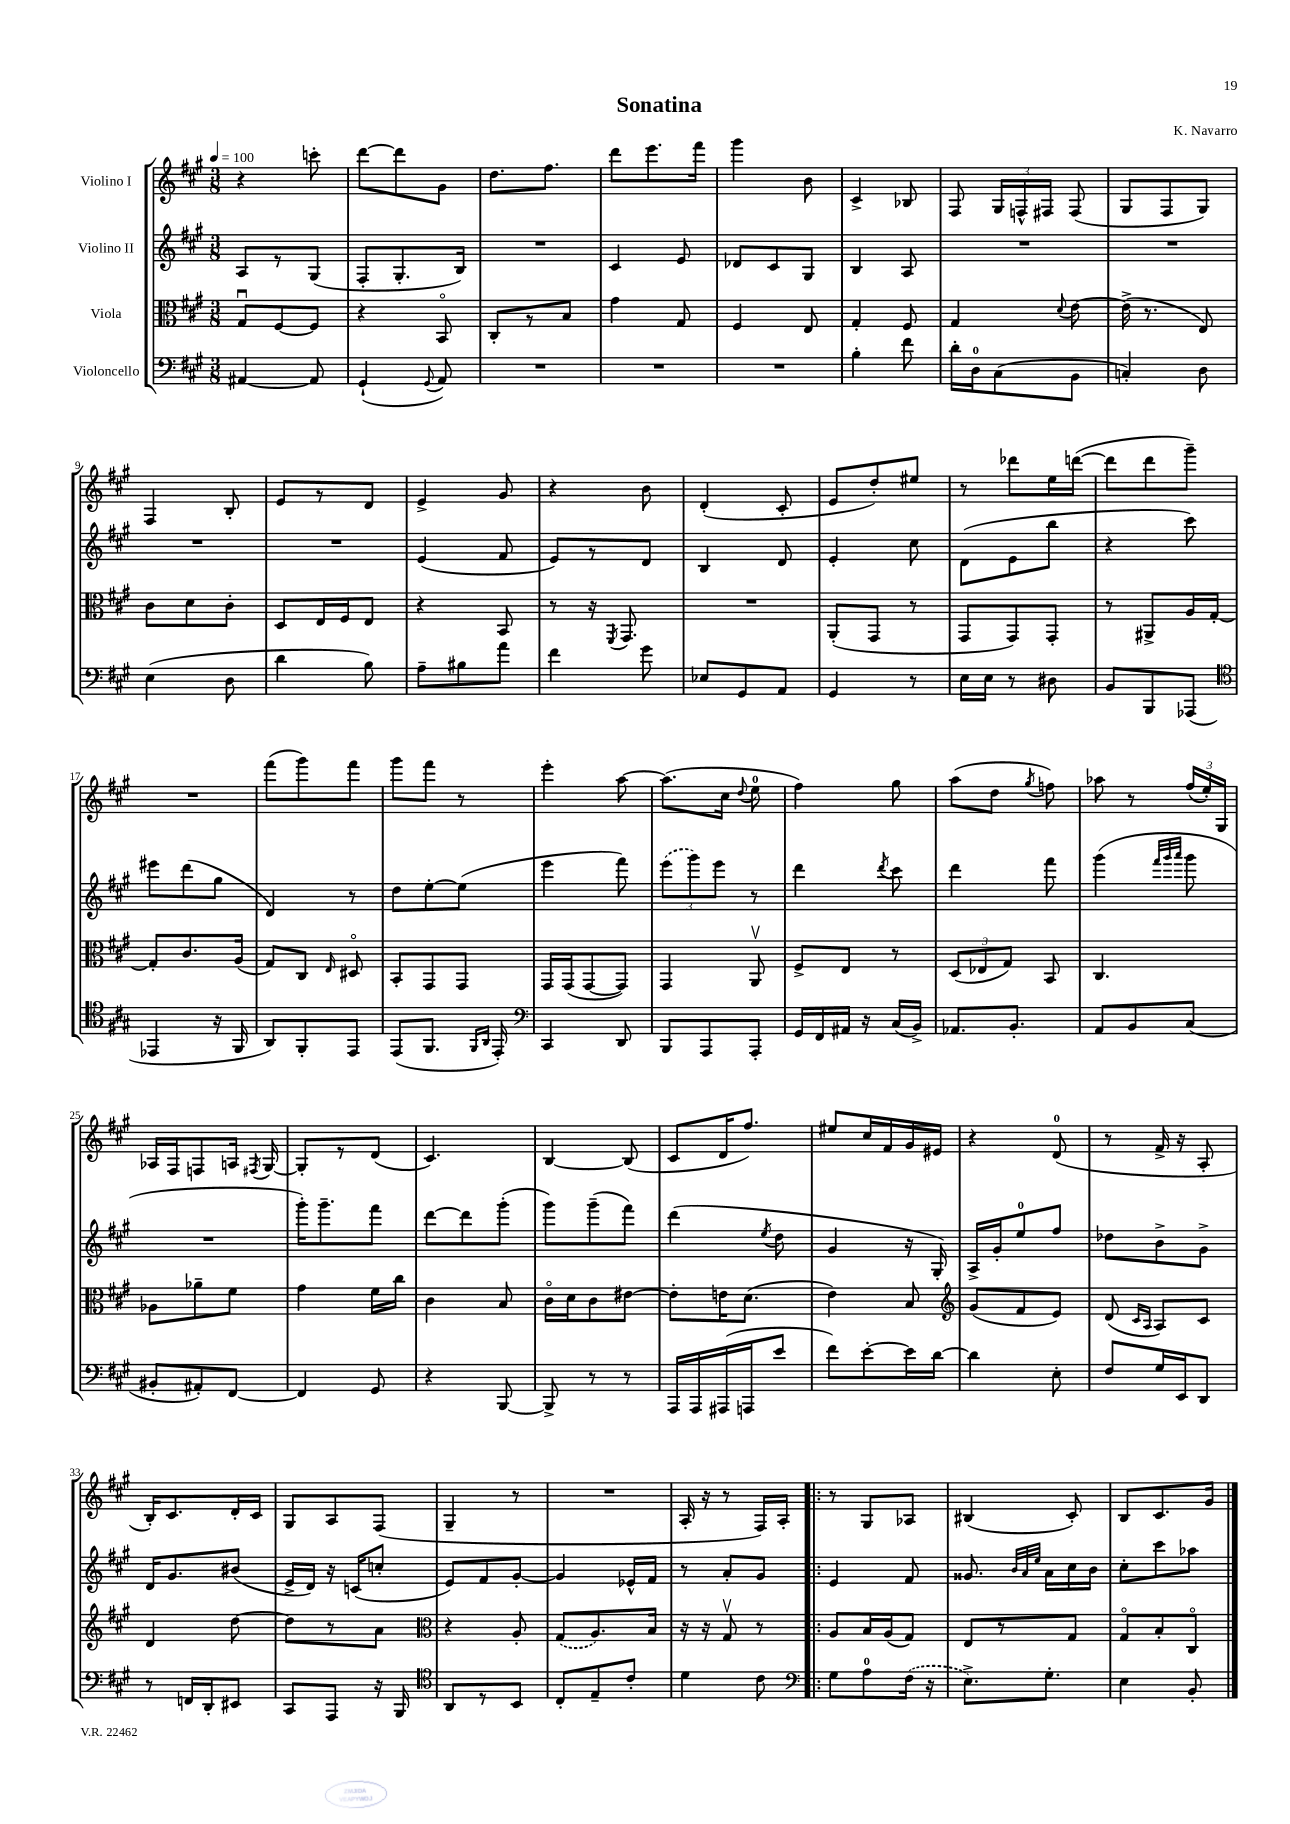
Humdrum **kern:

**kern	**kern	**kern	**kern
*part4	*part3	*part2	*part1
*staff4	*staff3	*staff2	*staff1
*I"Violoncello	*I"Viola	*I"Violino II	*I"Violino I
*clefF4	*clefC3	*clefG2	*clefG2
*k[f#c#g#]	*k[f#c#g#]	*k[f#c#g#]	*k[f#c#g#]
*M3/8	*M3/8	*M3/8	*M3/8
*MM100	*MM100	*MM100	*MM100
=1	=1	=1	=1
[4AA#X/	8G#u/L	8A/L	4r
.	[8F#/	8r	.
8AA#/]	8F#/J]	(8G#/J	8cccn'\
=2	=2	=2	=2
(4GG#`/	4r	8F#'/L	[8ddd\L
.	.	8.G#'/	8ddd\]
8qqGG#/	.	.	.
8AA/)	8BB/	.	8g#\J
.	.	16B/Jk)	.
=3	=3	=3	=3
4.r	8C#'/L	4.r	8.dd\L
.	8r	.	.
.	.	.	8.ff#\J
.	8B/J	.	.
=4	=4	=4	=4
4.r	4g#\	4c#/	8ddd\L
.	.	.	8.eee\
.	8G#/	8e/	.
.	.	.	16fff#\Jk
=5	=5	=5	=5
4.r	4F#/	8d-X/L	4ggg#\
.	.	8c#/	.
.	8E/	8G#/J	8b\
=6	=6	=6	=6
4B'\	4G#'/	4B/	4c#^/
8f#\	8F#/	8A/	8B-X/
=7	=7	=7	=7
16d'\LL	4G#/	4.r	8F#/
16D\J	.	.	.
(8C#\	.	.	24G#/LL
.	.	.	24Fn^^/
.	.	.	24F#X/JJ
.	8qqd/	.	.
8BB\J	[8e\	.	(8F#/
=8	=8	=8	=8
4Cn'/)	(16e^\]	4.r	8G#/L
.	8.r	.	.
.	.	.	8F#/
8D\	8E/)	.	8G#/J)
!!LO:LB:g=z
=9	=9	=9	=9
(4E\	8c#\L	4.r	4F#/
.	8d\	.	.
8D\	8c#'\J	.	8B'/
=10	=10	=10	=10
4d\	8D/L	4.r	8e/L
.	16E/L	.	8r
.	16F#/J	.	.
8B\)	8E/J	.	8d/J
=11	=11	=11	=11
8A~\L	4r	(4e/	4e^/
8B#X\	.	.	.
8a\J	8BB/	8f#/	8g#/
=12	=12	=12	=12
4f#\	8r	8e/L)	4r
.	16r	8r	.
.	8qFF#/	.	.
.	8.GG#/	.	.
8g#\	.	8d/J	8b\
=13	=13	=13	=13
8E-X/L	4.r	4B/	(4d'/
8GG#/	.	.	.
8AA/J	.	8d/	8c#'/
=14	=14	=14	=14
4GG#/	(8AA'/L	4e'/	8e/L
.	8GG#/J	.	8dd'/)
8r	8r	8cc#\	8ee#X/J
=15	=15	=15	=15
16E\LL	8GG#/L	(8d\L	8r
16E\JJ	.	.	.
8r	8GG#/)	8e\	8ddd-X\L
8D#X\	8GG#'/J	8bb\J	16ee\L
.	.	.	([16dddn\JJ
=16	=16	=16	=16
8BB/L	8r	4r	8ddd\L]
8BBB/	8AA#X^/L	.	8ddd\
(8AAA-X/J	16A/L	8ccc#\)	8ggg#~\J)
.	[16G#'/JJ	.	.
!!LO:LB:g=z
=17	=17	=17	=17
*clefC4	*	*	*
4EE-X/	8G#'/L]	8eee#X\L	4.r
.	8.c#/	(8ddd\	.
16r	.	8gg#\J	.
16FF#/	(16A/Jk	.	.
=18	=18	=18	=18
8AA/L)	8G#/L)	4d/)	(8fff#\L
8FF#'/	8C#/J	.	8ggg#\)
.	16qqE/	.	.
8EE/J	8D#X/	8r	8fff#\J
=19	=19	=19	=19
(8EE/L	8BB'/L	8dd\L	8ggg#\L
8.FF#/J	8GG#/	[8ee'\	8fff#\J
.	8GG#/J	(8ee\J]	8r
16qqFF#/LL	.	.	.
16qqAA/JJ	.	.	.
16EE'/)	.	.	.
=20	=20	=20	=20
*clefF4	*	*	*
4CC#/	16GG#/LL	4eee\	4eee'\
.	(16GG#/J	.	.
.	[8GG#/	.	.
8DD/	8GG#/J])	8fff#\)	[8aa\
=21	=21	=21	=21
8BBB/L	4GG#/	(12eee\L	(8.aa\L]
.	.	12ggg#\)	.
8AAA/	.	.	.
.	.	12eee\J	.
.	.	.	16cc#\Jk
.	.	.	8qqdd/
8AAA'/J	8AAv/	8r	8ee\
=22	=22	=22	=22
16GG#/LL	8F#^/L	4ddd\	4ff#\)
16FF#/	.	.	.
16AA#X/JJ	8E/J	.	.
16r	.	.	.
.	.	8qddd/	.
(16C#/LL	8r	8ccc#\	8gg#\
16BB^/JJ)	.	.	.
=23	=23	=23	=23
8.AA-X/L	(12D/L	4ddd\	(8aa\L
.	12E-X/	.	.
.	.	.	8dd\J
.	12G#/J)	.	.
8.BB'/J	.	.	.
.	.	.	8qgg#/
.	8BB/	8fff#\	8ffn\)
=24	=24	=24	=24
8AA/L	4.C#/	(4ggg#\	8aa-X\
8BB/	.	.	8r
.	.	32qqfff#/LLL	.
.	.	32qqggg#/	.
.	.	32qqaaa/JJJ	.
(8C#/J	.	8ggg#\	(24ff#/LL
.	.	.	24ee'/)
.	.	.	24G#/JJ
!!LO:LB:g=z
=25	=25	=25	=25
8BB#X'/L	8A-X\L	4.r	16A-X/LL
.	.	.	16F#/J
8AA#X'/)	8a-X~\	.	8Fn/
[8FF#/J	8f#\J	.	16An/Jk
.	.	.	8qF#X/
.	.	.	[16G#/
=26	=26	=26	=26
4FF#/]	4g#\	16ggg#'\KL)	8G#'/L]
.	.	8.ggg#~\	.
.	.	.	8r
8GG#/	16f#\LL	8fff#\J	(8d/J
.	16cc#\JJ	.	.
=27	=27	=27	=27
4r	4c#\	[8ddd\L	4.c#/)
.	.	8ddd\]	.
[8BBB/	8B/	(8ggg#'\J	.
=28	=28	=28	=28
8BBB^/]	16c#\LL	8ggg#\L)	[4B/
.	16d\J	.	.
8r	8c#\	(8ggg#~\	.
8r	[8e#X\J	8fff#\J)	(8B/]
=29	=29	=29	=29
16AAA/LL	8e#'\L]	(4ddd\	8c#/L
16AAA/	.	.	.
(16AAA#X/	16en\K	.	16d/K
16AAAn/J	(8.d\J	.	8.ff#/J)
.	.	8qee/	.
8e/J	.	8dd\	.
=30	=30	=30	=30
8f#\L)	4e\)	4g#/	8ee#X/L
[8e'\	.	.	16cc#/L
.	.	.	16f#/
16e\L]	8B/	16r	16g#/
[16d\JJ	.	16G#'/)	16e#X/JJ
=31	=31	=31	=31
*	*clefG2	*	*
4d\]	(8g#/L	16A^/LL	4r
.	.	16g#'/J	.
.	8f#/	8ee/	.
8E'\	8e/J)	8ff#/J	(8d/
=32	=32	=32	=32
8F#/L	(8d/	8dd-X\L	8r
.	16qqc#/LL	.	.
.	16qqA/JJ	.	.
16G#/L	8A/L)	8b^\	16f#^/
16EE/J	.	.	16r
8DD/J	8c#/J	8g#^\J	8A'/
!!LO:LB:g=z
=33	=33	=33	=33
8r	4d/	16d/KL	16B'/KL)
.	.	8.g#/	8.c#/
16FFn/LL	.	.	.
16DD'/J	.	.	.
8EE#X/J	[8dd\	(8b#X/J	16d'/L
.	.	.	16c#/JJ
=34	=34	=34	=34
8CC#/L	8dd\L]	16e^/LL	8G#/L
.	.	16d/JJ)	.
8AAA/J	8r	16r	8A/
.	.	(16cn/KL	.
16r	8a\J	8ccn'/J	(8F#/J
16BBB/	.	.	.
=35	=35	=35	=35
*clefC4	*clefC3	*	*
8AA/L	4r	8e/L)	4G#~/
8r	.	8f#/	.
8BB/J	8A'/	[8g#'/J	8r
=36	=36	=36	=36
8C#'/L	(8G#/L	4g#/]	4.r
8E~/	8.A/)	.	.
8c#'/J	.	16e-X^^/LL	.
.	16B/Jk	16f#/JJ	.
=37	=37	=37	=37
4d\	16r	8r	16A'/
.	16r	.	16r
.	8G#v/	8a'/L	8r
8c#\	8r	8g#/J	16F#/LL)
.	.	.	16A'/JJ
=38!|:	=38!|:	=38!|:	=38!|:
*clefF4	*	*	*
8G#\L	8A/L	4e/	8r
8A\	16B/L	.	8G#/L
.	(16A/J	.	.
(16F#\Jk	8G#/J)	8f#/	8A-X/J
16r	.	.	.
=39	=39	=39	=39
8.E^\L)	8E/L	8.g##X/	(4B#X/
.	8r	.	.
.	.	32qqb/LLL	.
.	.	32qqa/	.
.	.	32qqee/JJJ	.
8.G#'\J	.	16a\LL	.
.	8G#/J	16cc#\	8c#'/)
.	.	16b\JJ	.
=40	=40	=40	=40
4E\	8G#/L	8cc#'\L	8B/L
.	8B'/	8ccc#\	8.c#/
8BB'/	8C#/J	8aa-X\J	.
.	.	.	16g#/Jk
==	==	==	==
*-	*-	*-	*-
